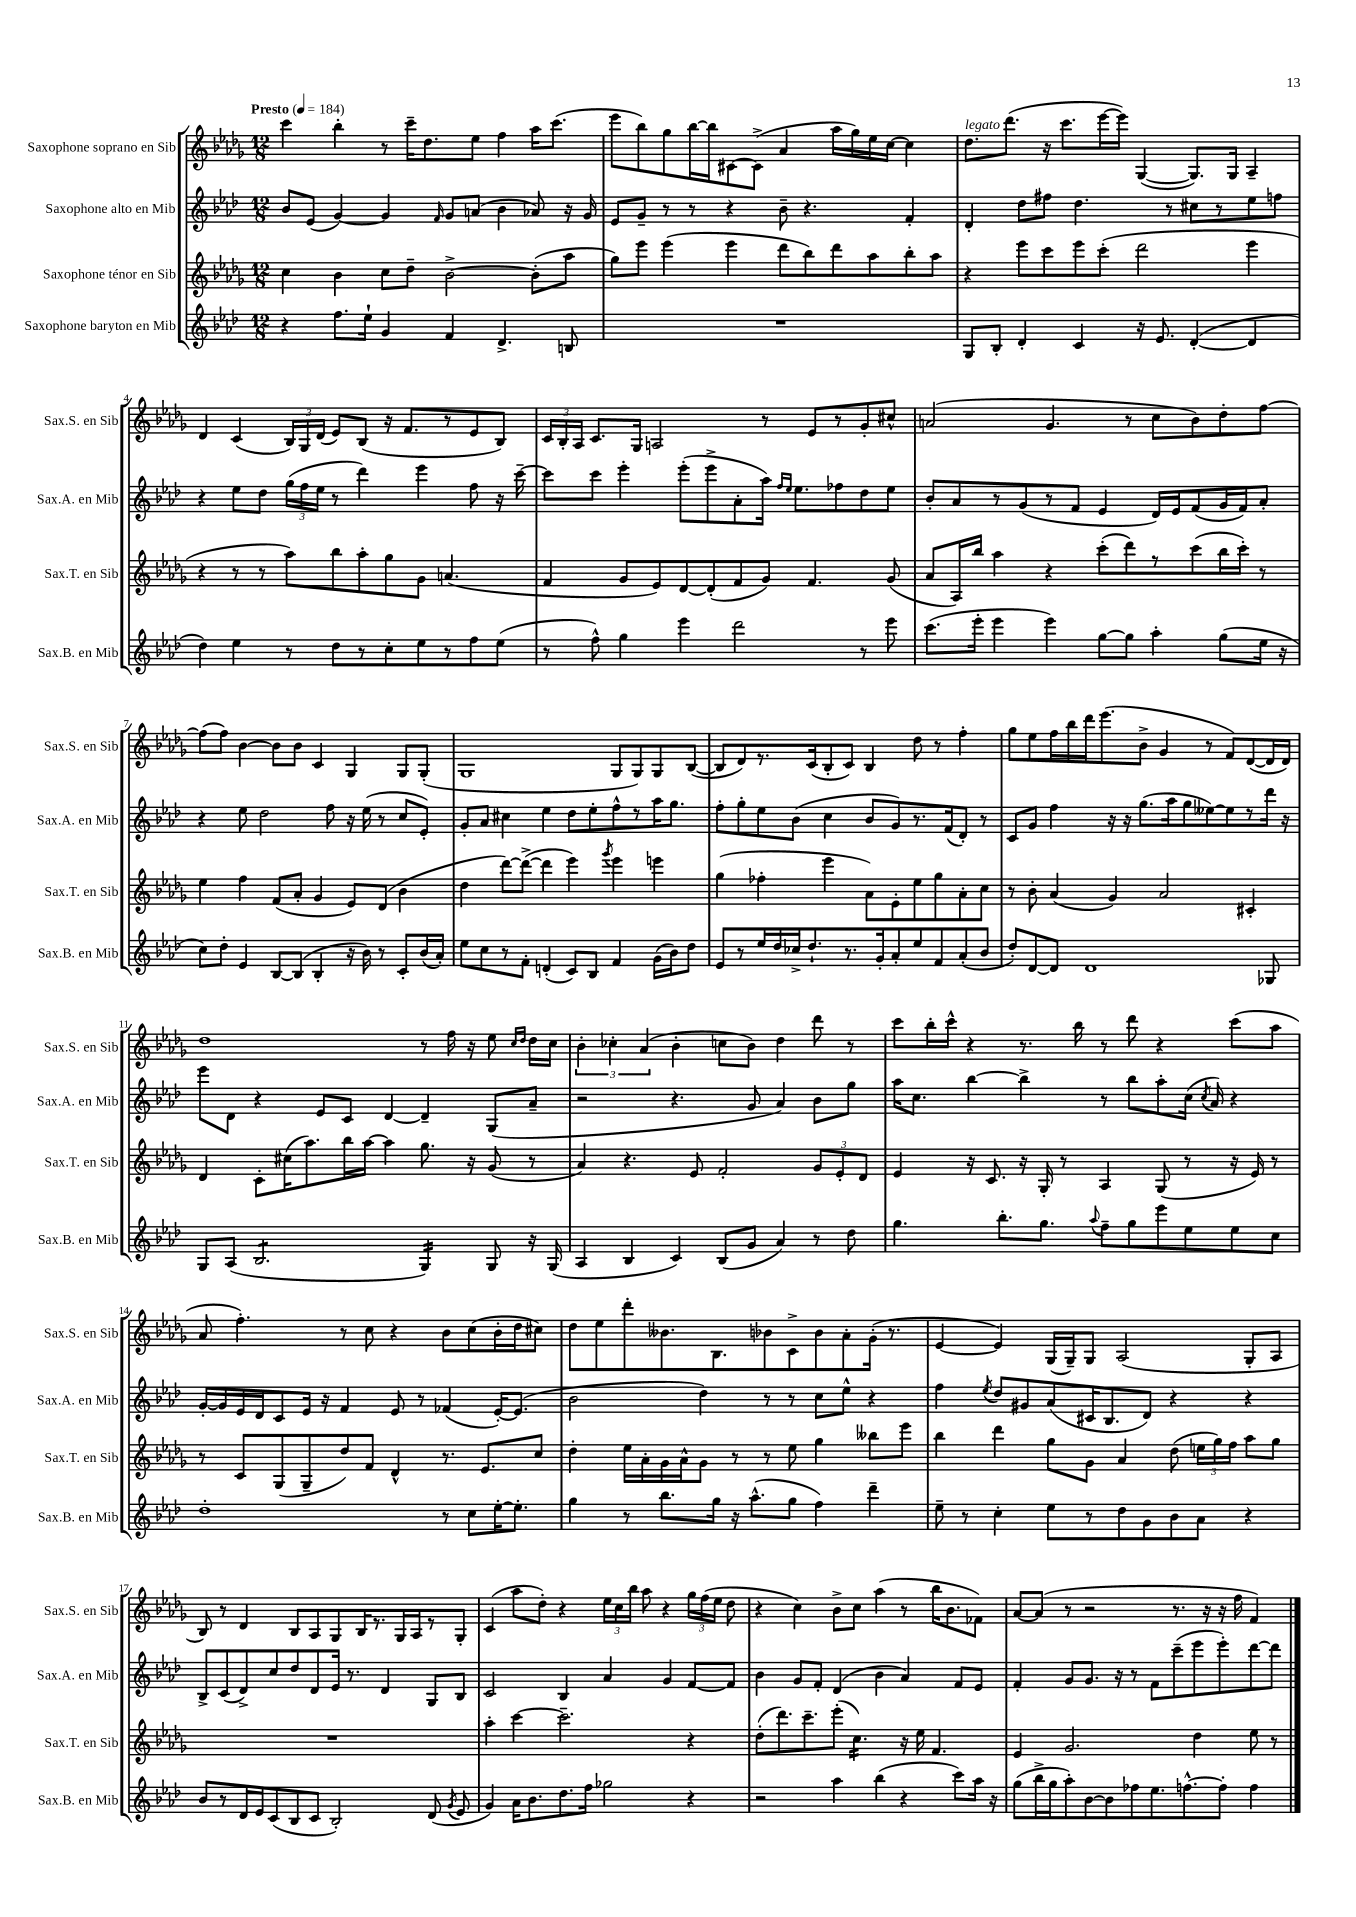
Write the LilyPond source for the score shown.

<<
\new StaffGroup <<
\new Staff = "s0" \with { instrumentName = "Saxophone soprano en Sib" shortInstrumentName = "Sax.S. en Sib" } {
    \clef treble \key des \major \numericTimeSignature \time 12/8 \tempo "Presto" 4 = 184
    \autoBeamOff c'''4 bes''4-. r8 c'''16[-- des''8. ees''8] f''4 aes''16[ c'''8.]( |
    ees'''8[ bes''8) ges''8 bes''16~ bes''16 cis'8~ cis'8]->( aes'4 aes''16[ ges''16) ees''16 c''16]~ c''4 |
    des''8.[^\markup { \italic "legato" } des'''8.]( r16 c'''8.[ ees'''16~ ees'''16]) ges4~( ges8.[) ges16] aes4-- |
    des'4 c'4( \tuplet 3/2 { bes16[) ges16 des'16]( } ees'8[) bes8]( r16 f'8.[ r8 ees'8 bes8]) |
    \tuplet 3/2 { c'16[ bes16-. aes16] } c'8.[ ges16] a2 r8 ees'8[ r8 ges'8-. cis''8]-^ |
    a'2( ges'4. r8 c''8[ bes'8) des''8-. f''8]~ |
    f''8[( f''8]) bes'4~ bes'8[ bes'8] c'4 ges4 ges8[ ges8]-.( |
    ges1 ges8[ ges8) ges8 bes8]~( |
    bes8[ des'8) r8. c'16( bes8-. c'8]) bes4 des''8 r8 f''4-. |
    ges''8[ ees''8 f''16 bes''16 des'''16 ees'''8.( bes'8]-> ges'4 r8 f'8[) des'8~( des'16 des'16]) |
    des''1 r8 f''16 r16 ees''8 \grace { c''16[ des''16] } des''16[ c''16] |
    \tuplet 3/2 { bes'4-. ces''4-. aes'4( } bes'4-. c''8[ bes'8]) des''4 des'''8 r8 |
    c'''8[ bes''16-. c'''16]-^ r4 r8. bes''16 r8 des'''8 r4 c'''8[( aes''8] |
    aes'8 f''4.-.) r8 c''8 r4 bes'8[ c''8( bes'16-. des''16 cis''8]) |
    des''8[ ees''8 des'''8-. beses'8. bes8. bes'8 c'8-> bes'8 aes'8-. ges'16]-.( r8. |
    ees'4~ ees'4) ges16[( ges16--) ges8] aes2( ges8[-. aes8] |
    bes8) r8 des'4 bes8[ aes8 ges8 bes16 r8. ges16 aes16 r8 ges8]-. |
    c'4( aes''8[ des''8]-.) r4 \tuplet 3/2 { ees''16[ c''16 bes''16] } aes''8 r4 \tuplet 3/2 { ges''16[ f''16( ees''16] } des''8 |
    r4 c''4) bes'8[-> c''8] aes''4( r8 bes''16[ bes'8. fes'8]) |
    aes'8[~ aes'8]( r8 r2 r8. r16 r16 f''16 f'4) \bar "|." |
}
\new Staff = "s1" \with { instrumentName = "Saxophone alto en Mib" shortInstrumentName = "Sax.A. en Mib" } {
    \clef treble \key aes \major \numericTimeSignature \time 12/8
    \autoBeamOff bes'8[ ees'8]( g'4~) g'4 \grace { f'16 } g'8[ a'8]( bes'4 aes'8) r16 g'16 |
    ees'8[ g'8]-- r8 r8 r4 bes'8-- r4. f'4-. |
    des'4-. des''8[ fis''8] des''4. r8 cis''8[ r8 ees''8 f''8] |
    r4 ees''8[ des''8] \tuplet 3/2 { g''16[( f''16 ees''16] } r8 des'''4) ees'''4 f''8 r16 c'''16~-- |
    c'''8[ c'''8] ees'''4-. ees'''8[-.( ees'''8-> aes'8-. aes''16]) \grace { f''16[ ees''16] } ees''8.[ fes''8 des''8 ees''8] |
    bes'8[-. aes'8 r8 g'8( r8 f'8] ees'4 des'16[) ees'16 f'8( g'16 f'16) aes'8]-. |
    r4 ees''8 des''2 f''8 r16 ees''16( r8 c''8[ ees'8]-.) |
    g'8[-. aes'8] cis''4 ees''4 des''8[ ees''8-. f''8-^ r8 aes''16 g''8.] |
    f''8[-. g''8-. ees''8 bes'8]( c''4 bes'8[ g'8) r8. f'16( des'8]-.) r8 |
    c'8[ g'8] f''4 r16 r16 g''8.[( aes''16 g''8 eeses''8~) eeses''8 r8 des'''16] r16 |
    ees'''8[ des'8] r4 ees'8[ c'8] des'4~ des'4-- g8[( aes'8]-- |
    r2 r4. g'8 aes'4) bes'8[ g''8] |
    aes''16[ c''8.] bes''4~ bes''4-> r8 bes''8[ aes''8-. c''16]( \acciaccatura { c''8 } aes'16) r4 |
    g'16[~-. g'16 ees'16 des'16 c'8 ees'16] r16 f'4 ees'8 r8 fes'4( ees'16[~-.) ees'8.]( |
    bes'2 des''4) r8 r8 c''8[ ees''8]-^ r4 |
    f''4 \acciaccatura { ees''8 } des''8[ gis'8 aes'8( cis'16 bes8. des'8]) r4 r4 |
    bes8[-> c'8( des'8->) c''8 des''8 des'8 ees'16] r8. des'4 g8[ bes8] |
    c'2 bes4 aes'4 g'4 f'8[~ f'8] |
    bes'4 g'8[ f'8]-. des'4( bes'4 aes'4) f'8[ ees'8] |
    f'4-. g'8[ g'8.] r16 r8 f'8[ c'''8--( ees'''8 ees'''8-.) des'''8~ des'''8] \bar "|." |
}
\new Staff = "s2" \with { instrumentName = "Saxophone ténor en Sib" shortInstrumentName = "Sax.T. en Sib" } {
    \clef treble \key des \major \numericTimeSignature \time 12/8
    \autoBeamOff c''4 bes'4 c''8[ des''8]-- bes'2~-> bes'8[-.( aes''8] |
    ges''8[) ees'''8] ees'''4( ees'''4 des'''8[ bes''8) des'''8 aes''8 bes''8-. aes''8] |
    r4 ees'''8[ c'''8 ees'''8 c'''8]-.( des'''2 ees'''4 |
    r4 r8 r8 aes''8[) bes''8 aes''8-. ges''8 ges'8] a'4.( |
    f'4 ges'8[ ees'8) des'8~ des'8-.( f'8 ges'8]) f'4. ges'8( |
    aes'8[ aes16) bes''16] aes''4 r4 c'''8[-.( des'''8) r8 c'''8( bes''16 c'''16]-.) r8 |
    ees''4 f''4 f'8[( aes'8]-. ges'4 ees'8[) des'8]( bes'4 |
    des''4 des'''8[~) des'''8]~->( des'''4 ees'''4) \acciaccatura { ges'''8 } ees'''4 e'''4 |
    ges''4( fes''4-. ees'''4 aes'8[) ees'8-. ees''8 ges''8 aes'8-. c''8] |
    r8 bes'8-. aes'4( ges'4) aes'2 cis'4-. |
    des'4 c'8[-. cis''16( aes''8.) bes''16 aes''16]~ aes''4 ges''8. r16 ges'8( r8 |
    aes'4) r4. ees'8 f'2-. \tuplet 3/2 { ges'8[ ees'8-. des'8] } |
    ees'4 r16 c'8. r16 ges16-. r8 aes4 ges8( r8 r16 ees'16) r8 |
    r8 c'8[ ges8( ges8-- des''8) f'8] des'4-^ r8. ees'8.[ c''8] |
    des''4-. ees''16[ aes'16-. ges'16 aes'16-^ ges'8] r8 r8 ees''8 ges''4 beses''8[ ees'''8] |
    bes''4 des'''4 ges''8[ ges'8] aes'4 des''8( \tuplet 3/2 { e''16[ ges''16) f''16] } aes''8[ ges''8] |
    R1. |
    aes''4-. c'''4~ c'''2.-- r4 |
    des''8[-.( des'''8.) c'''8.-- ees'''8]-.( c''4.:16) r16 ees''16 f'4. |
    ees'4 ges'2. des''4 ees''8 r8 \bar "|." |
}
\new Staff = "s3" \with { instrumentName = "Saxophone baryton en Mib" shortInstrumentName = "Sax.B. en Mib" } {
    \clef treble \key aes \major \numericTimeSignature \time 12/8
    \autoBeamOff r4 f''8.[ ees''16]-! g'4 f'4 des'4.-> b8 |
    R1. |
    g8[ bes8]-. des'4-. c'4 r16 ees'8. des'4~-.( des'4 |
    des''4) ees''4 r8 des''8[ r8 c''8-. ees''8 r8 f''8 ees''8]( |
    r8 f''8-^) g''4 ees'''4 des'''2 r8 ees'''8 |
    c'''8.[( ees'''16]-. ees'''4 ees'''4) g''8[~ g''8] aes''4-. g''8[( ees''16] r16 |
    c''8[) des''8]-. ees'4 bes8[~ bes8]( bes4-. r16 bes'16) r8 c'8[-. bes'16( aes'16]-.) |
    ees''8[ c''8 r8 f'8]-. d'4-.( c'8[) bes8] f'4 g'16[( bes'16) des''8] |
    ees'8[ r8 ees''16 des''16 ces''16-> des''8.-! r8. g'16-. aes'8-. ees''8 f'8 aes'8-.( bes'8] |
    des''8[-.) des'8~ des'8] des'1 ges8 |
    g8[ aes8]( bes2.:8 g4:16) g8 r16 g16( |
    aes4 bes4 c'4) bes8[( g'8] aes'4) r8 des''8 |
    g''4. bes''8.[-. g''8.] \appoggiatura { aes''8 } f''8[-- g''8 ees'''8 ees''8 ees''8 c''8] |
    des''1-. r8 c''8[ ees''16~-. ees''8.]-. |
    g''4 r8 bes''8.[ g''16] r16 aes''8.[-^( g''8] f''4) des'''4-- |
    ees''8-- r8 c''4-. ees''8[ r8 des''8 g'8 bes'8 aes'8] r4 |
    bes'8[ r8 des'16 ees'16 c'8( bes8 c'8] bes2-.) des'8( \acciaccatura { g'8 } ees'8 |
    g'4) aes'16[ bes'8. des''8. f''16] ges''2 r4 |
    r2 aes''4 bes''4( r4 c'''8[) aes''16] r16 |
    g''8[( bes''16-> g''16 aes''8-.) bes'8~ bes'8 fes''8 ees''8. f''8.~-^ f''8]-. f''4 \bar "|." |
}
>>
>>
